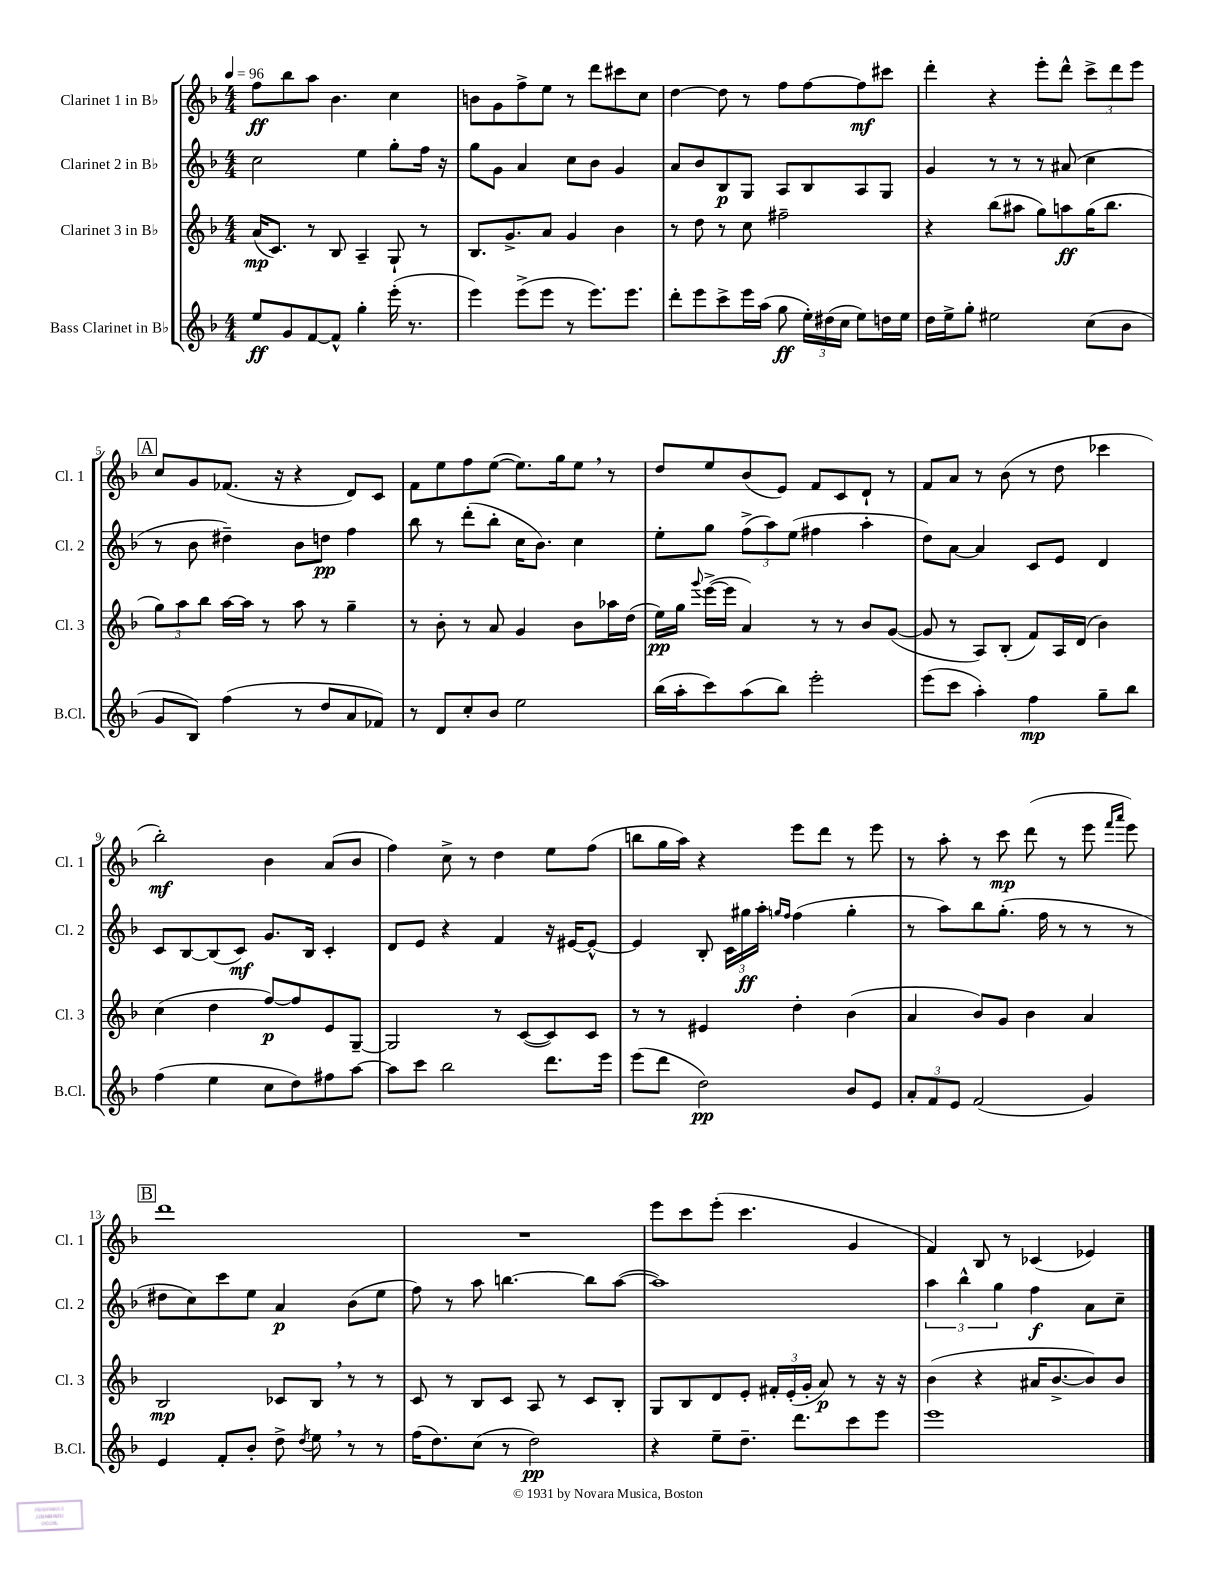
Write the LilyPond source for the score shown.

<<
\new StaffGroup <<
\new Staff = "s0" \with { instrumentName = "Clarinet 1 in Bb" shortInstrumentName = "Cl. 1" } {
    \clef treble \key f \major \numericTimeSignature \time 4/4 \tempo 4 = 96
    \autoBeamOff f''8[\ff bes''8 a''8] bes'4. c''4 |
    b'8[ g'8 f''8-> e''8] r8 d'''8[ cis'''8 c''8] |
    d''4~ d''8 r8 f''8[ f''8~ f''8\mf cis'''8] |
    d'''4-. r4 e'''8[-. d'''8]-^ \tuplet 3/2 { c'''8[-> d'''8 e'''8] } |
    \mark \markup { \box "A" } c''8[ g'8 fes'8.]( r16 r4 d'8[) c'8] |
    f'8[ e''8 f''8 e''8]~( e''8.[) g''16 e''8] \breathe r8 |
    d''8[ e''8 bes'8( e'8]) f'8[ c'8 d'8]-! r8 |
    f'8[ a'8] r8 bes'8( r8 d''8 ces'''4 |
    bes''2-.\mf) bes'4 a'8[( bes'8] |
    f''4) c''8-> r8 d''4 e''8[ f''8]( |
    b''8[ g''16 a''16]) r4 e'''8[ d'''8] r8 e'''8 |
    r8 a''8-. r8 c'''8\mp d'''8( r8 e'''8 \grace { f'''16[ a'''16] } e'''8) |
    \mark \markup { \box "B" } d'''1 |
    R1 |
    e'''8[ c'''8 e'''8]-.( c'''4. g'4 |
    f'4) bes8 r8 ces'4( ees'4) \bar "|." |
}
\new Staff = "s1" \with { instrumentName = "Clarinet 2 in Bb" shortInstrumentName = "Cl. 2" } {
    \clef treble \key f \major \numericTimeSignature \time 4/4
    \autoBeamOff c''2 e''4 g''8[-. f''16] r16 |
    g''8[ g'8] a'4 c''8[ bes'8] g'4 |
    a'8[ bes'8 bes8\p g8] a8[ bes8 a8 g8] |
    g'4 r8 r8 r8 ais'8( c''4 |
    \mark \markup { \box "A" } r8 bes'8 dis''4--) bes'8[ d''8]\pp f''4 |
    bes''8 r8 d'''8[-.( bes''8]-. c''16[ bes'8.]) c''4 |
    e''8[-. g''8] \tuplet 3/2 { f''8[->( a''8) e''8]( } fis''4 a''4-. |
    d''8[) a'8]~ a'4 c'8[ e'8] d'4 |
    c'8[ bes8~ bes8( c'8]\mf) g'8.[ bes16] c'4-. |
    d'8[ e'8] r4 f'4 r16 eis'16[~ eis'8]~-^ |
    eis'4 bes8-. \tuplet 3/2 { c'16[ gis''16\ff a''16]-. } \grace { g''16[ f''16] } f''4( g''4-. |
    r8 a''8[) bes''8 g''8.]-.( f''16 r8 r8 r8 |
    \mark \markup { \box "B" } dis''8[ c''8) c'''8 e''8] a'4\p bes'8[( e''8] |
    f''8) r8 a''8 b''4.~ b''8[ a''8]~( |
    a''1) |
    \tuplet 3/2 { a''4 bes''4-^ g''4 } f''4\f a'8[ c''8]-- \bar "|." |
}
\new Staff = "s2" \with { instrumentName = "Clarinet 3 in Bb" shortInstrumentName = "Cl. 3" } {
    \clef treble \key f \major \numericTimeSignature \time 4/4
    \autoBeamOff a'16[\mp( c'8.]) r8 bes8 a4-- g8-! r8 |
    bes8.[ g'8.-> a'8] g'4 bes'4 |
    r8 d''8 r8 c''8 fis''2-- |
    r4 bes''8[( ais''8] g''8[) a''8\ff g''16( bes''8.] |
    \mark \markup { \box "A" } \tuplet 3/2 { g''8[) a''8 bes''8] } a''16[~ a''16] r8 a''8 r8 g''4-- |
    r8 bes'8-. r8 a'8 g'4 bes'8[ aes''16 d''16]( |
    e''16[\pp) g''16] \appoggiatura { g'''8 } e'''16[~->( e'''16] a'4) r8 r8 bes'8[ g'8]~( |
    g'8 r8 a8[) bes8]-.( f'8[) a16 d'16]( bes'4) |
    c''4( d''4 f''8[~\p) f''8 e'8 g8]~-- |
    g2 r8 c'8[~( c'8) c'8] |
    r8 r8 eis'4 d''4-. bes'4( |
    a'4 bes'8[) g'8] bes'4 a'4 |
    \mark \markup { \box "B" } bes2\mp ces'8[ bes8] \breathe r8 r8 |
    c'8 r8 bes8[ c'8] a8 r8 c'8[ bes8]-. |
    g8[ bes8 d'8 e'8]-. \tuplet 3/2 { fis'16[-. e'16-.( g'16]-. } a'8\p) r8 r16 r16 |
    bes'4( r4 ais'16[ bes'8.~-> bes'8) bes'8] \bar "|." |
}
\new Staff = "s3" \with { instrumentName = "Bass Clarinet in Bb" shortInstrumentName = "B.Cl." } {
    \clef treble \key f \major \numericTimeSignature \time 4/4
    \autoBeamOff e''8[\ff g'8 f'8~ f'8]-^ g''4-. e'''16-.( r8. |
    e'''4) e'''8[->( e'''8] r8 e'''8.[) e'''8.] |
    d'''8[-. e'''8 c'''8-> e'''16 a''16]( g''8\ff \tuplet 3/2 { e''16[-.) dis''16( c''16] } e''8[) d''16 e''16] |
    d''16[ e''16-> g''8]-. eis''2 c''8[( bes'8] |
    \mark \markup { \box "A" } g'8[ bes8]) f''4( r8 d''8[ a'8 fes'8]) |
    r8 d'8[ c''8-. bes'8] e''2 |
    bes''16[( a''16-. c'''8) a''8( bes''8]) e'''2-. |
    e'''8[( c'''8] a''4-.) f''4\mp g''8[-- bes''8] |
    f''4( e''4 c''8[ d''8) fis''8 a''8]~ |
    a''8[ c'''8] bes''2 d'''8.[ e'''16] |
    e'''8[( d'''8] d''2\pp) bes'8[ e'8] |
    \tuplet 3/2 { a'8[-. f'8 e'8] } f'2( g'4) |
    \mark \markup { \box "B" } e'4 f'8[-. bes'8]-. d''8-> \acciaccatura { d''8 } e''8 \breathe r8 r8 |
    f''16[( d''8.) c''8]( r8 d''2\pp) |
    r4 e''8[-- d''8.]-- d'''8.[ c'''8 e'''8] |
    e'''1 \bar "|." |
}
>>
>>
